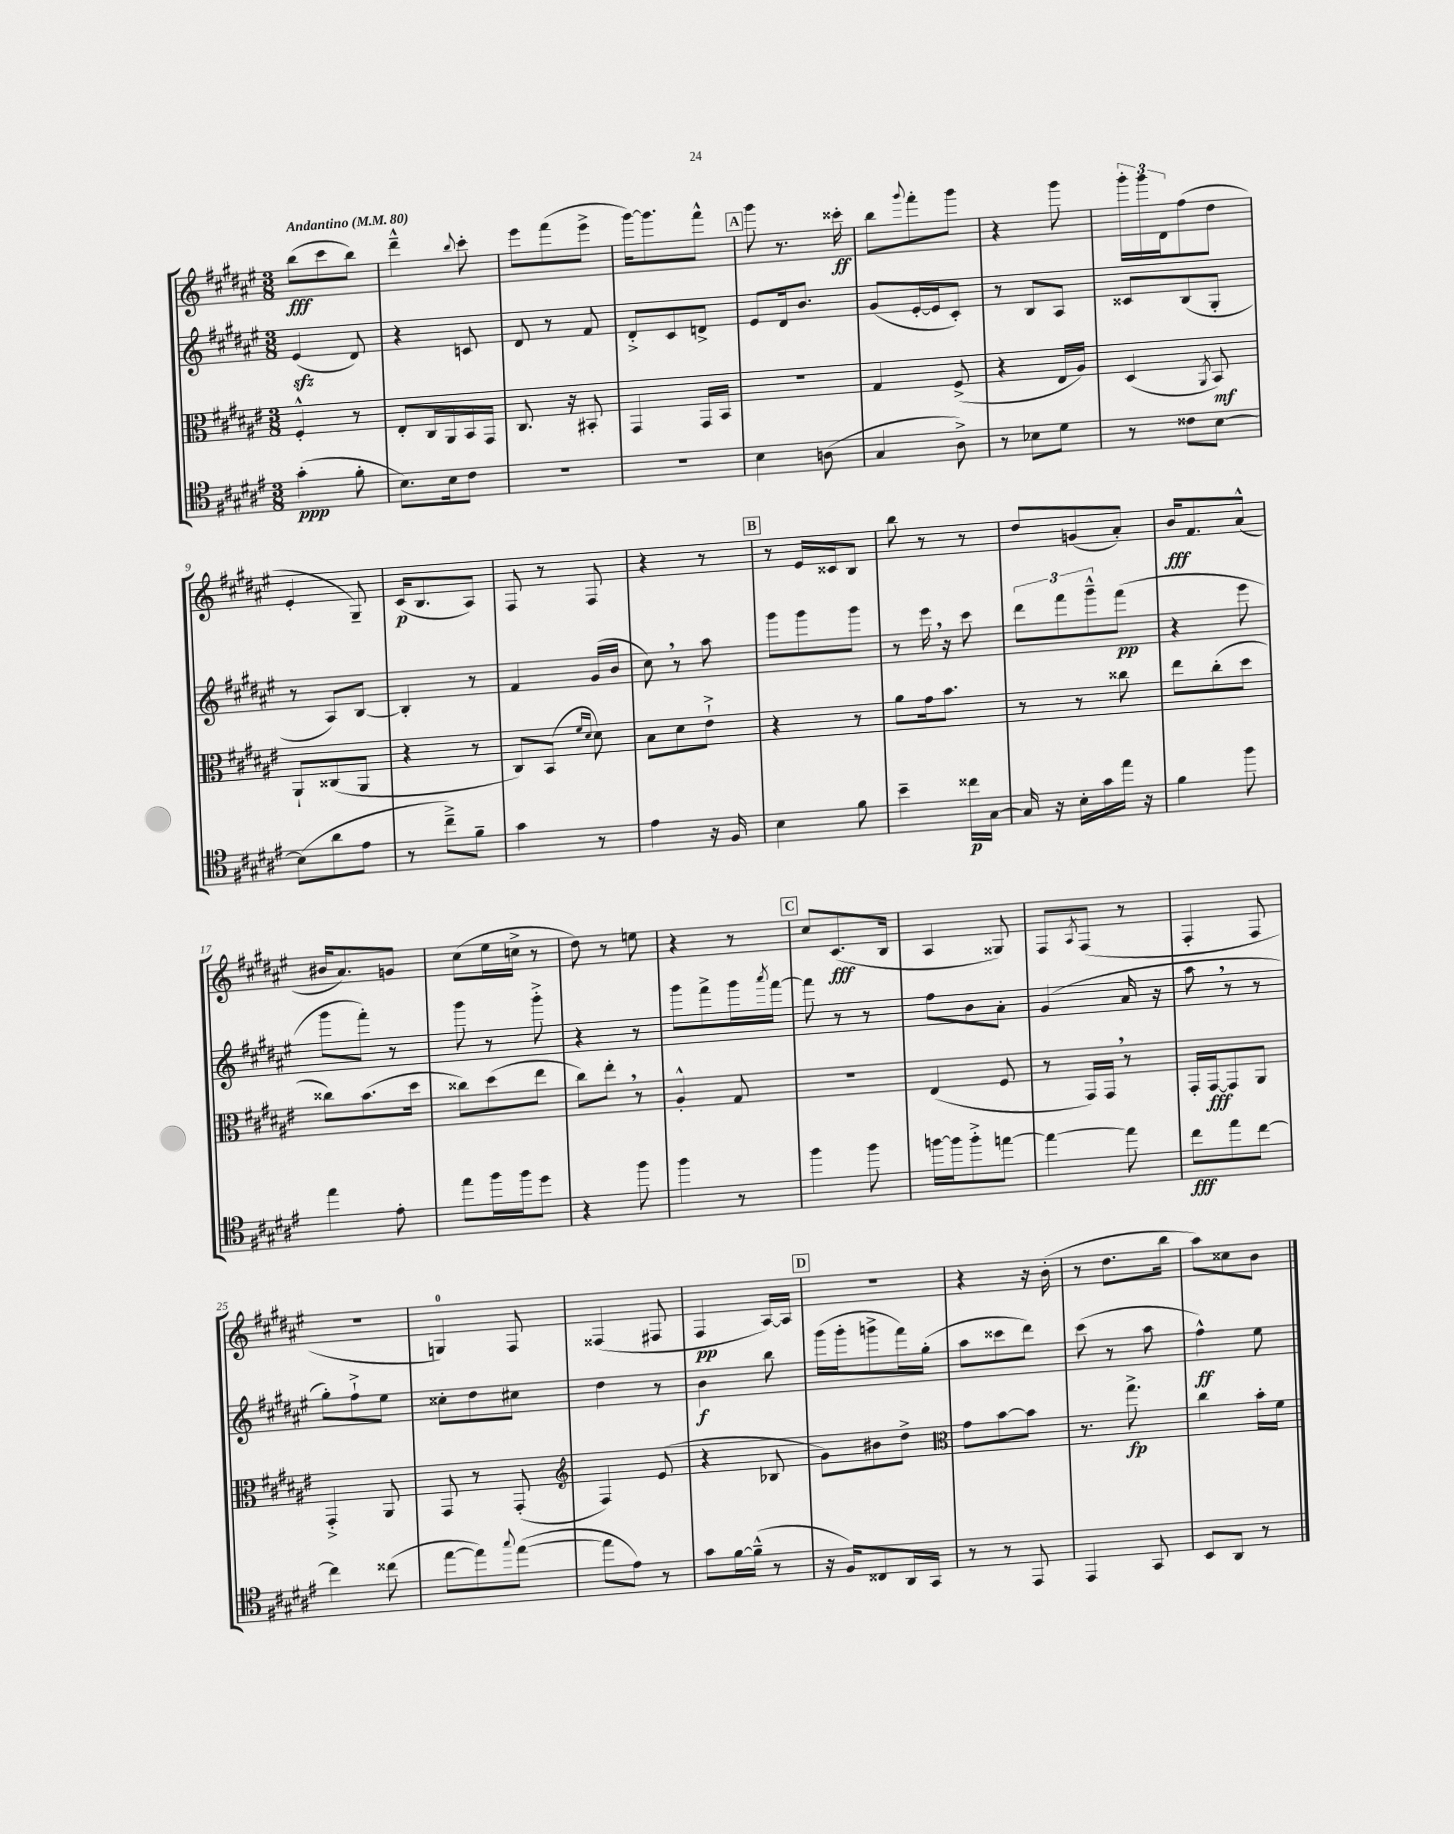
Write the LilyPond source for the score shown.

<<
\new StaffGroup <<
\new Staff = "s0" {
    \clef treble \key fis \major \numericTimeSignature \time 3/8 \tempo "Andantino" 4 = 80
    b''8\fff( cis'''8 b''8) |
    dis'''4---^ \appoggiatura { b''8 } cis'''8-. |
    eis'''8 fis'''8( eis'''8-> |
    gis'''16~) gis'''8. fis'''8-^ |
    \mark \markup { \box "A" } gis'''8 r8. cisis'''16-.\ff |
    b''8 \appoggiatura { gis'''8 } fis'''8-. gis'''8 |
    r4 gis'''8 |
    \tuplet 3/2 { gis'''16-. gis'''16 dis'16 } fis''8( dis''8 |
    eis'4-. gis8--) |
    cis'16\p( b8. ais8) |
    fis8 r8 fis8 |
    r4 r8 |
    \mark \markup { \box "B" } r8 eis'16 cisis'16 b8 |
    b''8 r8 r8 |
    dis''8 g'8( ais'8-.) |
    b'16\fff fis'8. ais'8-^( |
    bis'16 ais'8.) g'8 |
    cis''8( eis''16 c''16-> r8 |
    dis''8) r8 e''8 |
    r4 r8 |
    \mark \markup { \box "C" } cis''8 cis'8.\fff( b16 |
    ais4 gisis8) |
    fis8 \acciaccatura { ais8 } fis8( r8 |
    fis4-. fis8 |
    r4. |
    g4-0) fis8 |
    fisis4( fis8 |
    fis4\pp ais16~) ais16 |
    \mark \markup { \box "D" } R4. |
    r4 r16 b'16-.( |
    r8 dis''8. b''16 |
    ais''8) cisis''8 b'8 \bar "|." |
}
\new Staff = "s1" {
    \clef treble \key fis \major \numericTimeSignature \time 3/8
    eis'4\sfz( dis'8) |
    r4 c'8 |
    dis'8 r8 fis'8 |
    dis'8-.-> cis'8 d'8-> |
    \mark \markup { \box "A" } eis'8 dis'16 b'8. |
    gis'8( eis'16~-. eis'16 cis'8-.) |
    r8 b8 ais8 |
    cisis'8 b8( gis8-. |
    r8 ais8) b8~ |
    b4-. r8 |
    fis'4 gis'16( b'16 |
    cis''8) \breathe r8 ais''8 |
    \mark \markup { \box "B" } gis'''8 gis'''8 gis'''8 |
    r8 eis'''16 \breathe r16 cis'''8 |
    \tuplet 3/2 { dis'''8 fis'''8 gis'''8---^ } fis'''8\pp( |
    r4 eis'''8 |
    gis'''8 fis'''8-.) r8 |
    gis'''8 r8 gis'''8-.-> |
    r4 r8 |
    gis'''8 fis'''8-> gis'''16 \acciaccatura { ais'''8 } fis'''16~ |
    \mark \markup { \box "C" } fis'''8 r8 r8 |
    fis''8 b'8 ais'8-. |
    gis'4( ais'16 r16 |
    ais''8 \breathe r8 r8 |
    gis''8-.) fis''8-!-> eis''8 |
    cisis''8-. dis''8 cis''8 |
    dis''4 r8 |
    b'4\f b''8 |
    \mark \markup { \box "D" } gis'''16( gis'''16-. g'''8-> fis'''16) gis''16-.( |
    ais''8 cisis'''8 dis'''8) |
    cis'''8( r8 ais''8 |
    fis''4-^\ff) eis''8 \bar "|." |
}
\new Staff = "s2" {
    \clef alto \key fis \major \numericTimeSignature \time 3/8
    fis4-.-^ r8 |
    eis8-. cis16 ais,16 b,16 gis,16 |
    cis8. r16 bis,8-. |
    gis,4 gis,16 b,16 |
    \mark \markup { \box "A" } R4. |
    gis4 fis8->( |
    r4 eis16 ais16) |
    dis4( \acciaccatura { ais,8 } b,8\mf) |
    ais,8-! cisis8( ais,8 |
    r4 r8 |
    cis8) b,8( \grace { fis'16 dis'16 } dis'8) |
    b8 dis'8 eis'8-!-> |
    \mark \markup { \box "B" } r4 r8 |
    ais'8 gis'16 b'8. |
    r8 r8 cisis''8 |
    eis''8 cis''8-.( dis''8 |
    cisis''8) b'8.( dis''16 |
    cisis''8) dis''8( eis''8 |
    cis''8) eis''8-. \breathe r8 |
    ais4-.-^ gis8 |
    \mark \markup { \box "C" } r4. |
    eis4( fis8 |
    r8 gis,16) gis,16 \breathe r8 |
    gis,16-. gis,16~\fff gis,8 ais,8 |
    gis,4-.-> ais,8 |
    gis,8 r8 gis,8-.( |
    \clef treble fis4) eis'8( |
    r4 bes8 |
    \mark \markup { \box "D" } gis'8) bis'8 dis''8-> |
    \clef alto gis'8 b'8~ b'8 |
    r8. gis''8.->\fp |
    cis''4 b'16-. fis'16 \bar "|." |
}
\new Staff = "s3" {
    \clef tenor \key fis \major \numericTimeSignature \time 3/8
    gis'4-.\ppp( fis'8-. |
    b8.) b16 cis'8 |
    R4. |
    R4. |
    \mark \markup { \box "A" } b4 a8( |
    gis4 ais8->) |
    r8 bes8 dis'8 |
    r8 cisis'8 b8~ |
    b8( ais'8 eis'8 |
    r8 cis''8--->) fis'8-- |
    gis'4 r8 |
    eis'4 r16 fis16 |
    \mark \markup { \box "B" } b4 fis'8 |
    b'4-- cisis''16\p gis16~ |
    gis16 r16 b16-. gis'16 eis''16 r16 |
    fis'4 fis''8 |
    eis''4 eis'8-. |
    eis''8 fis''16 fis''16 dis''8 |
    r4 fis''8 |
    fis''4 r8 |
    \mark \markup { \box "C" } fis''4 fis''8 |
    f''16~ f''16 f''8-.-> e''8~ |
    e''4~ e''8 |
    cis''8\fff eis''8 cis''8~ |
    cis''4 cisis''8( |
    eis''8~ eis''8) \appoggiatura { gis''8 } eis''8~( |
    eis''8 eis'8) r8 |
    gis'8 fis'16~ fis'16---^( r8 |
    \mark \markup { \box "D" } r16 fis16) cisis8 ais,16 gis,16 |
    r8 r8 eis,8 |
    eis,4 gis,8 |
    b,8 ais,8 r8 \bar "|." |
}
>>
>>
